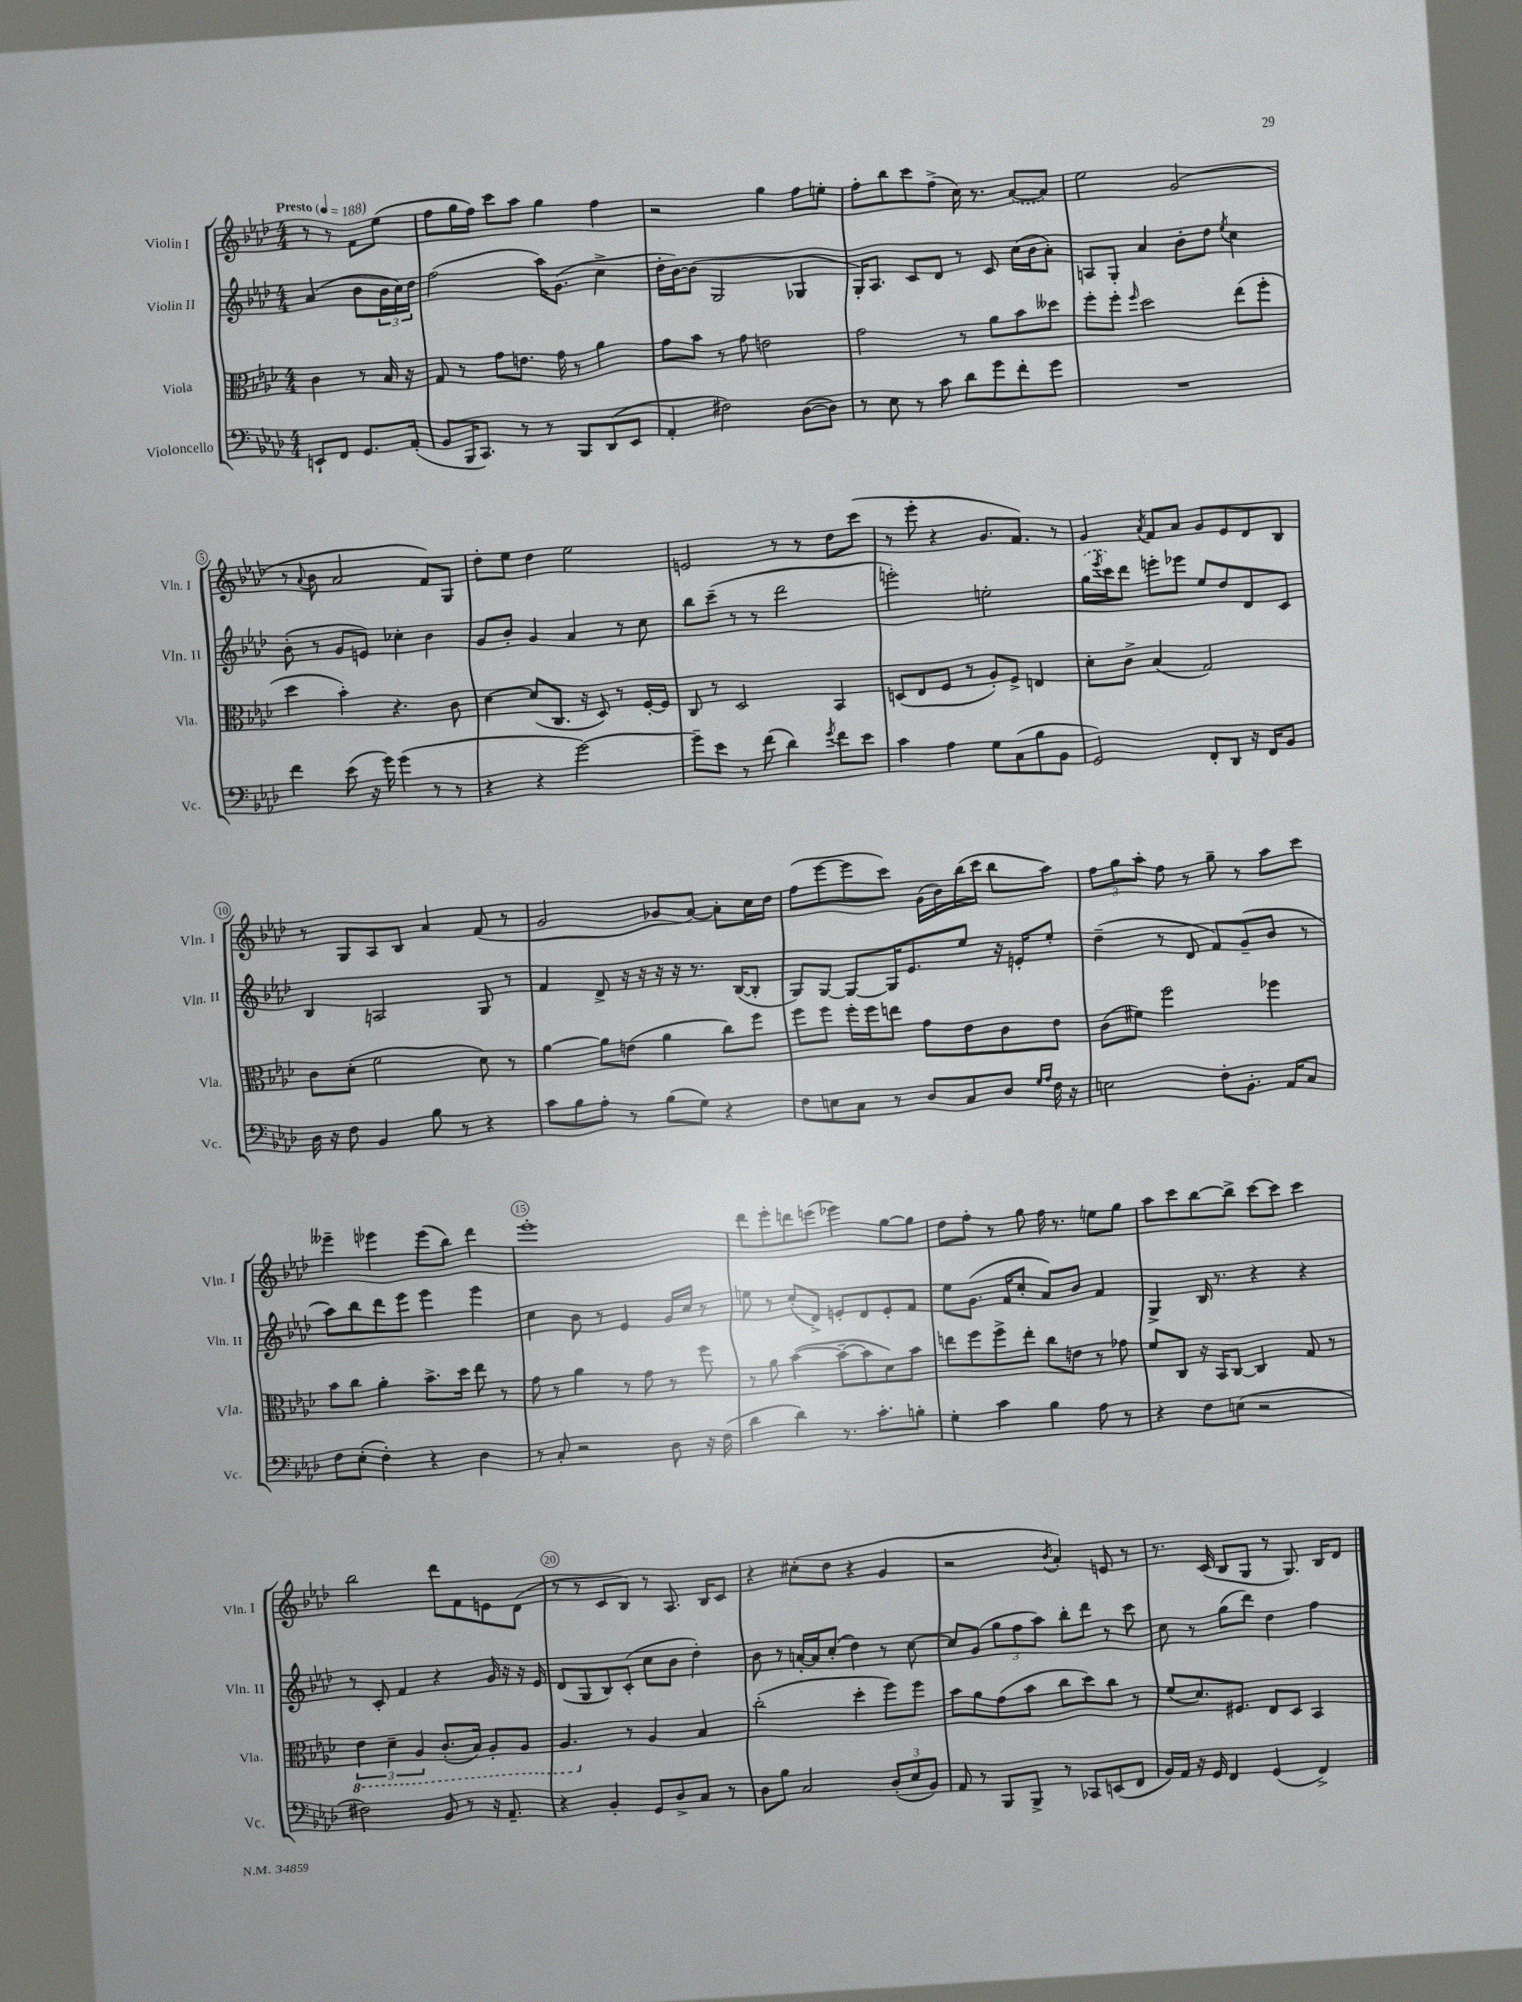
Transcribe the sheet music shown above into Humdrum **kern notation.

**kern	**kern	**kern	**kern
*staff4	*staff3	*staff2	*staff1
*clefF4	*clefC3	*clefG2	*clefG2
*k[b-e-a-d-]	*k[b-e-a-d-]	*k[b-e-a-d-]	*k[b-e-a-d-]
*M4/4	*M4/4	*M4/4	*M4/4
*MM188	*MM188	*MM188	*MM188
8EE`	4c	(4a-	8r
8FF	.	.	8r
8.GG	8r	8b-	8f
.	16B-	24b-	(8ee-
.	.	24cc)	.
(16AA-'	16r	.	.
.	.	24dd-	.
=	=	=	=
8BB-	8G	(2ff	8ff
16BBB-	8r	.	16gg
8.CC)	.	.	16ff)
.	8g	.	8ccc
8r	8.e	.	8aa-
8r	.	16aa-)	4gg
.	16g	(8.g	.
8BBB-	8r	.	.
(8DD-	4a-	4cc^	4ff
8EE-	.	.	.
=	=	=	=
4AA-'	8g	16dd-'	2r
.	.	[16b-)	.
.	8b-	(8b-]	.
2F#)	8r	2G	.
.	8g	.	.
.	2e	.	4gg
([8D-	.	4G-	8ff
8D-])	.	.	8ee'
=	=	=	=
8r	2g	16G')	8ff'
.	.	8.A-	.
8E-	.	.	8bb-
8r	.	8c	8ccc
8c	.	8d-	(8ff^
8d-	8r	8r	16cc)
.	.	.	8.r
8g	8a-	8c	.
8f'	8b-	(16cc	([8a-
.	.	16b-	.
8g	8dd--	8a-')	8a-])
=	=	=	=
1r	8ff'	8A	2ee-
.	8ff'	8G'	.
.	16qqff	.	.
.	2dd-	4a-	.
.	.	8b-'	(2g
.	.	8dd-	.
.	.	8qee-	.
.	(8ee-	4cc	.
.	8ff'	.	.
=	=	=	=
4f	4dd-	(8b-'	8r
.	.	.	8qqa-
.	.	8r	8b-
(8e-	4b-')	8g	2a-
16r	.	8e)	.
16g)	.	.	.
(4g	4.r	4cc-'	.
8r	.	4b-	8f)
8r	8c	.	8G
=	=	=	=
4r	[4d-	8g	8dd-'
.	.	8b-'	8ee-
4r	(8d-]	4g	4dd-
.	8.C	.	.
[2g)	.	4a-	2ee-
.	16r	.	.
.	8D-)	.	.
.	8r	8r	.
.	[16F'	8cc	.
.	16F]	.	.
=	=	=	=
8g~]	8C	8bb-	2e
8e-	8r	(8ccc~	.
8r	2D-	8r	.
(8f	.	8r	.
4d-)	.	2ddd-	8r
.	.	.	8r
8qg	.	.	.
8f	4BB-	.	8dd-
8e-	.	.	(8ccc
=	=	=	=
4c	(8D	2eee')	8r
.	8E-	.	8eee-'
4A-	8F	.	4r
.	8r	.	.
8G	8A-')	2ee'	8.g
(8C	8F^	.	.
.	.	.	8.f)
8B-	4E	.	.
8BB-	.	.	8r
=	=	=	=
2GG)	8d-'	(16gg	4g
.	.	8qeee-	.
.	.	16ccc)	.
.	8c^	8ddd-	.
.	.	.	8qa-
.	(4B-	8eee'	8f
.	.	8eee-	8a-
8FF'	2G)	8ee-	8g
8DD-	.	8dd-	8e-
16r	.	8d-	8d-
16FF	.	.	.
8BB-	.	8c	8B-
=	=	=	=
16D-	8c	4B-	8r
16r	.	.	.
8F	(8d-'	.	8G
4BB-	2f	2A	8A-
.	.	.	8B-
8B-	.	.	4a-
8r	.	.	.
4r	8d-)	8G	(8f
.	8r	8r	8r
=	=	=	=
8c	[4a-	4f	2g
8B-	.	.	.
8A-'	8a-]	8d-^	.
8r	(8e	16r	.
.	.	16r	.
(8B-	4a-	16r	8g-
.	.	16r	.
8G)	.	8.r	[8a-)
4r	8cc)	.	8a-']
.	.	([16B-	.
.	8ff	8B-']	16cc
.	.	.	16dd-
=	=	=	=
8F	8ff	8G)	(8ff
8E	8ff	[8G	[8eee-
8C	16ff'	8G_	8eee-]
.	16ff	.	.
8r	8ee	16G]	8ccc)
.	.	8.e-	.
8D-	8g	.	(16g
.	.	.	16b-)
8C	8e-	8ee-	(16bb-
.	.	.	16ccc
8D-	8c	16r	8bb-
.	.	16e'	.
16qqG	.	.	.
16qqA-	.	.	.
16F	8e-	8ee-'	8aa-)
16r	.	.	.
=	=	=	=
2E	(8c	(4dd-~	12ff
.	.	.	12gg
.	8f#)	.	.
.	.	.	12aa-'
.	2ff	8r	8ff
.	.	8d-	8r
8F'	.	8f)	8gg~
8.BB-'	.	(8g~	8r
.	4ff-	8b-	8aa-
16AA-	.	.	.
8C	.	8r	8ccc
=	=	=	=
8F	8b-	8aa-)	4eee--~
(8E-'	8cc	8bb-	.
4F')	4a-'	8ddd-	4eee-
.	.	8eee-	.
4r	8.b-^	4eee-	(8eee-
.	.	.	8bb-)
.	16dd-	.	.
4D-	8ee-	4eee-	4ddd-
.	8r	.	.
=	=	=	=
8r	8g	4cc	1eee-'
8C'	8r	.	.
2r	4a-	8b-	.
.	.	8r	.
.	8r	4e-	.
.	8g	.	.
8D-	8r	16g	.
.	.	16cc	.
16r	8ff	8r	.
(16F	.	.	.
=	=	=	=
4d-	8r	8ee	8ddd-
.	8a-	8r	8eee-'
4d-)	([4b-	(8cc'	8ddd
.	.	8d-^)	(8eee
8.r	8b-~_	8e'	4eee-)
.	8b-]	8d-	.
8.c'	.	.	.
.	8d-)	8e'	[8gg
8B'	8b-	8f	8gg]
=	=	=	=
4G'	8ee	8ee-	8dd-
.	8ff	(8.g	8ff'
4c	8ff^	.	8r
.	.	16f	.
.	8ee'	8cc'	8gg
4B-	8cc	8a-)	16ff
.	.	.	8.r
.	8e	8b-	.
8A-	8r	4f	8ee
8r	8g-	.	8gg
=	=	=	=
4r	8f	4G^	8aa-
.	8C	.	8ccc
8F	16r	16B-	[8bb-
.	16BB-	8.r	.
(8E	[8C	.	8bb-^]
2r	4C]	4r	[8ccc
.	.	.	8ccc]
.	8G	4r	4ccc
.	8r	.	.
=	=	=	=
2F#)	6E-	8r	2bb-
.	.	8c'	.
.	6D-~	.	.
.	.	4f	.
.	6AA-	.	.
8BB-	(8.C'	4r	8ddd-
8r	.	.	8f
.	16BB-)	.	.
16r	8AA-'	16g	8e
8.AA-~	.	16r	.
.	8AA-	16r	(8d-
.	.	16e-	.
=	=	=	=
4r	4.AA-	(8d-	8r
.	.	8G	8r
4BB-'	.	8B-)	8c
.	8r	(8c'	8B-)
8GG	4A-	8cc	8r
8D-^	.	8b-	8.A-
8C	4B-	4dd-')	.
.	.	.	16B-
8r	.	.	8c
=	=	=	=
8D-	(2cc'	8b-	4r
8B-	.	8r	.
2C	.	[16a'	(8cc#'
.	.	16a]	.
.	.	(8cc'	8dd-
.	4dd-'	4dd-)	4r
(12D-'	8ff)	8r	4g
12E-	.	.	.
.	8ff	[8cc	.
12BB-)	.	.	.
=	=	=	=
8AA-	8b-	8cc]	2r
8r	8a-	(8g	.
8BBB-	(8g	12gg	.
.	.	12ff	.
8BBB-^	8b-	.	.
.	.	12aa-)	.
.	.	.	8qb-
8r	8cc	8bb-'	4a-')
8CC-	8dd-)	8ddd-	.
(8EE	8cc	8r	8e
8FF	8r	8ccc	8r
=	=	=	=
16BB-)	(8f	8cc	8.r
16AA-	.	.	.
16r	8.d-)	8r	.
16GG	.	.	(16c
4FF	.	(8gg	8B-
.	8.F#	.	.
.	.	8ddd-)	8G
(4GG	8E-	4dd-	8r
.	8D-	.	8.G)
4FF^)	4BB-	4ff	.
.	.	.	16B-
.	.	.	8d-
==	==	==	==
*-	*-	*-	*-
